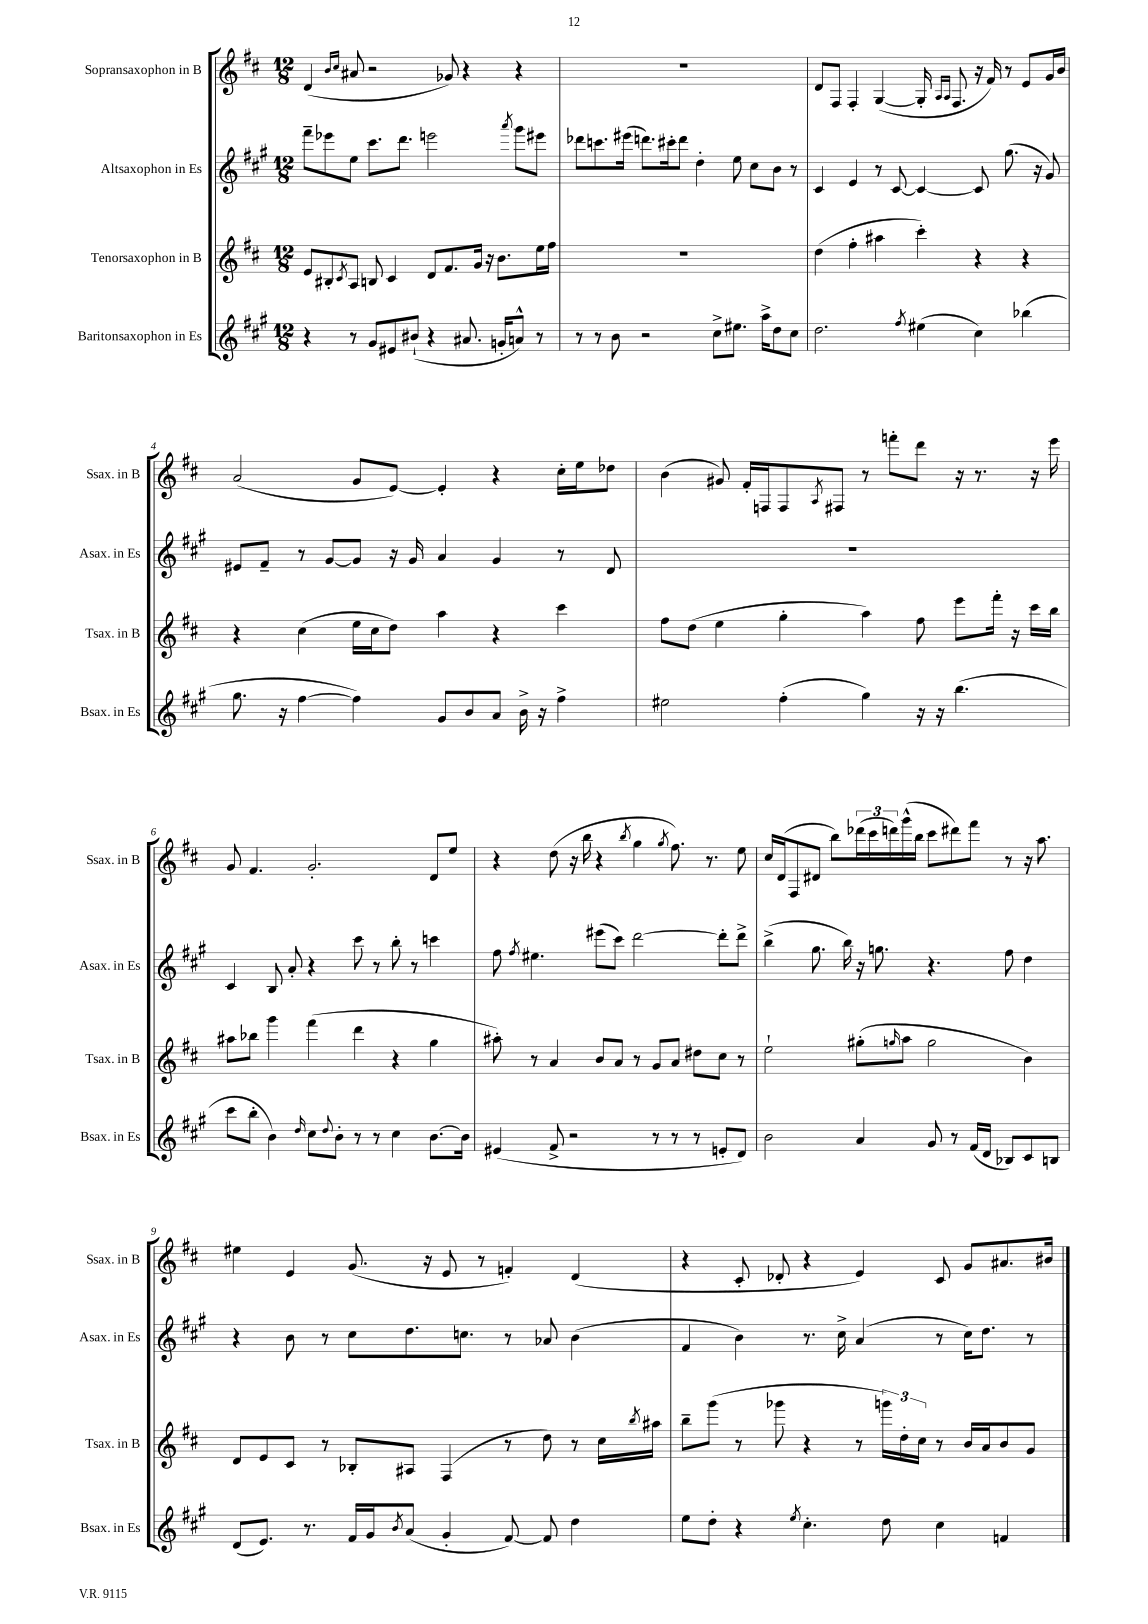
<<
\new StaffGroup <<
\new Staff = "s0" \with { instrumentName = "Sopransaxophon in B" shortInstrumentName = "Ssax. in B" } {
    \clef treble \key d \major \numericTimeSignature \time 12/8
    d'4( \grace { b'16 cis''16 } ais'8 r2 ges'8) r4 r4 |
    R1. |
    d'8 fis8 fis4-. g4~( g16-. \grace { a16 a16 } fis8. r16 fis'16) r8 e'8 g'16 b'16 |
    a'2( g'8 e'8~) e'4-. r4 cis''16-. e''16 des''8 |
    b'4( gis'8) fis'16-. f16 f8 \acciaccatura { a8 } fis8 r8 f'''8-. d'''8 r16 r8. r16 e'''16 |
    g'8 fis'4. g'2.-. d'8 e''8 |
    r4 d''8( r16 b''16 r4 \acciaccatura { b''8 } g''4 \acciaccatura { g''8 } fis''8.) r8. e''8 |
    cis''16 d'16( fis8 dis'8 b''8) \tuplet 3/2 { des'''16( cis'''16 d'''16) } g'''16-^( b''16 cis'''8 dis'''8) fis'''8 r8 r16 a''8. |
    eis''4 e'4 g'8.( r16 e'8 r8 f'4-.) d'4( |
    r4 cis'8-. des'8-. r4 e'4) cis'8 g'8 ais'8. bis'16 \bar "|." |
}
\new Staff = "s1" \with { instrumentName = "Altsaxophon in Es" shortInstrumentName = "Asax. in Es" } {
    \clef treble \key a \major \numericTimeSignature \time 12/8
    fis'''8-- ees'''8 e''8 cis'''8. d'''8. e'''2 \acciaccatura { a'''8 } gis'''8 eis'''8 |
    des'''8 c'''8. eis'''16( d'''8.) cis'''16-. d'''8 d''4-. e''8 cis''8 b'8 r8 |
    cis'4 e'4 r8 cis'8~ cis'4~ cis'8 gis''8.( r16 gis'8) |
    eis'8 fis'8-- r8 gis'8~ gis'8 r16 gis'16 a'4 gis'4 r8 d'8 |
    R1. |
    cis'4 b8 a'8-. r4 cis'''8 r8 b''8-. r8 c'''4 |
    fis''8 \acciaccatura { fis''8 } eis''4. eis'''8( cis'''8) d'''2~ d'''8-. d'''8-> |
    b''4->( gis''8. b''16) r16 g''8. r4. fis''8 d''4 |
    r4 b'8 r8 cis''8 d''8. c''8. r8 aes'8 b'4( |
    fis'4 b'4) r8. cis''16-> a'4( r8 cis''16) d''8. r8 \bar "|." |
}
\new Staff = "s2" \with { instrumentName = "Tenorsaxophon in B" shortInstrumentName = "Tsax. in B" } {
    \clef treble \key d \major \numericTimeSignature \time 12/8
    e'8 bis8-. \acciaccatura { cis'8 } a8 b8 cis'4 d'8 fis'8. g'16 r16 b'8. e''16 fis''16 |
    R1. |
    d''4( fis''4-. ais''4 cis'''4-.) r4 r4 |
    r4 cis''4( e''16 cis''16 d''8) a''4 r4 cis'''4 |
    fis''8 d''8( e''4 g''4-. a''4) fis''8 e'''8 fis'''16-. r16 cis'''16 b''16 |
    ais''8 bes''8 g'''4 fis'''4( d'''4 r4 g''4 |
    ais''8-.) r8 a'4 b'8 a'8 r8 g'8 a'8 dis''8 cis''8 r8 |
    e''2-! gis''8-.( \grace { g''16 } a''8 g''2 b'4) |
    d'8 e'8 cis'8 r8 bes8-. ais8 fis4( r8 d''8) r8 cis''16 \acciaccatura { b''8 } ais''16 |
    b''8-- g'''8( r8 ges'''8 r4 r8 \tuplet 3/2 { g'''16) d''16-. cis''16 } r8 b'16 a'16 b'8 g'8 \bar "|." |
}
\new Staff = "s3" \with { instrumentName = "Baritonsaxophon in Es" shortInstrumentName = "Bsax. in Es" } {
    \clef treble \key a \major \numericTimeSignature \time 12/8
    r4 r8 gis'8 eis'8 bis'8-!( r4 ais'8. g'16-. a'8-^) r8 |
    r8 r8 b'8 r2 cis''8-> eis''8. a''16-> d''8 cis''8 |
    d''2. \acciaccatura { fis''8 } eis''4( cis''4) bes''4( |
    gis''8. r16 fis''4~ fis''4) gis'8 b'8 a'8 b'16-> r16 fis''4-> |
    eis''2 fis''4-.( gis''4) r16 r16 b''4.( |
    cis'''8 b''8-. b'4) \grace { d''16 } cis''8 \appoggiatura { d''8 } b'8-. r8 r8 cis''4 b'8.~ b'16 |
    eis'4( fis'8-> r2 r8 r8 r8 e'8-. d'8) |
    b'2 a'4 gis'8 r8 fis'16( d'16 bes8) cis'8 b8 |
    d'8( e'8.) r8. fis'16 gis'16 \acciaccatura { b'8 } a'8( gis'4-. fis'8~) fis'8 d''4 |
    e''8 d''8-. r4 \acciaccatura { e''8 } cis''4.-. d''8 cis''4 f'4 \bar "|." |
}
>>
>>
